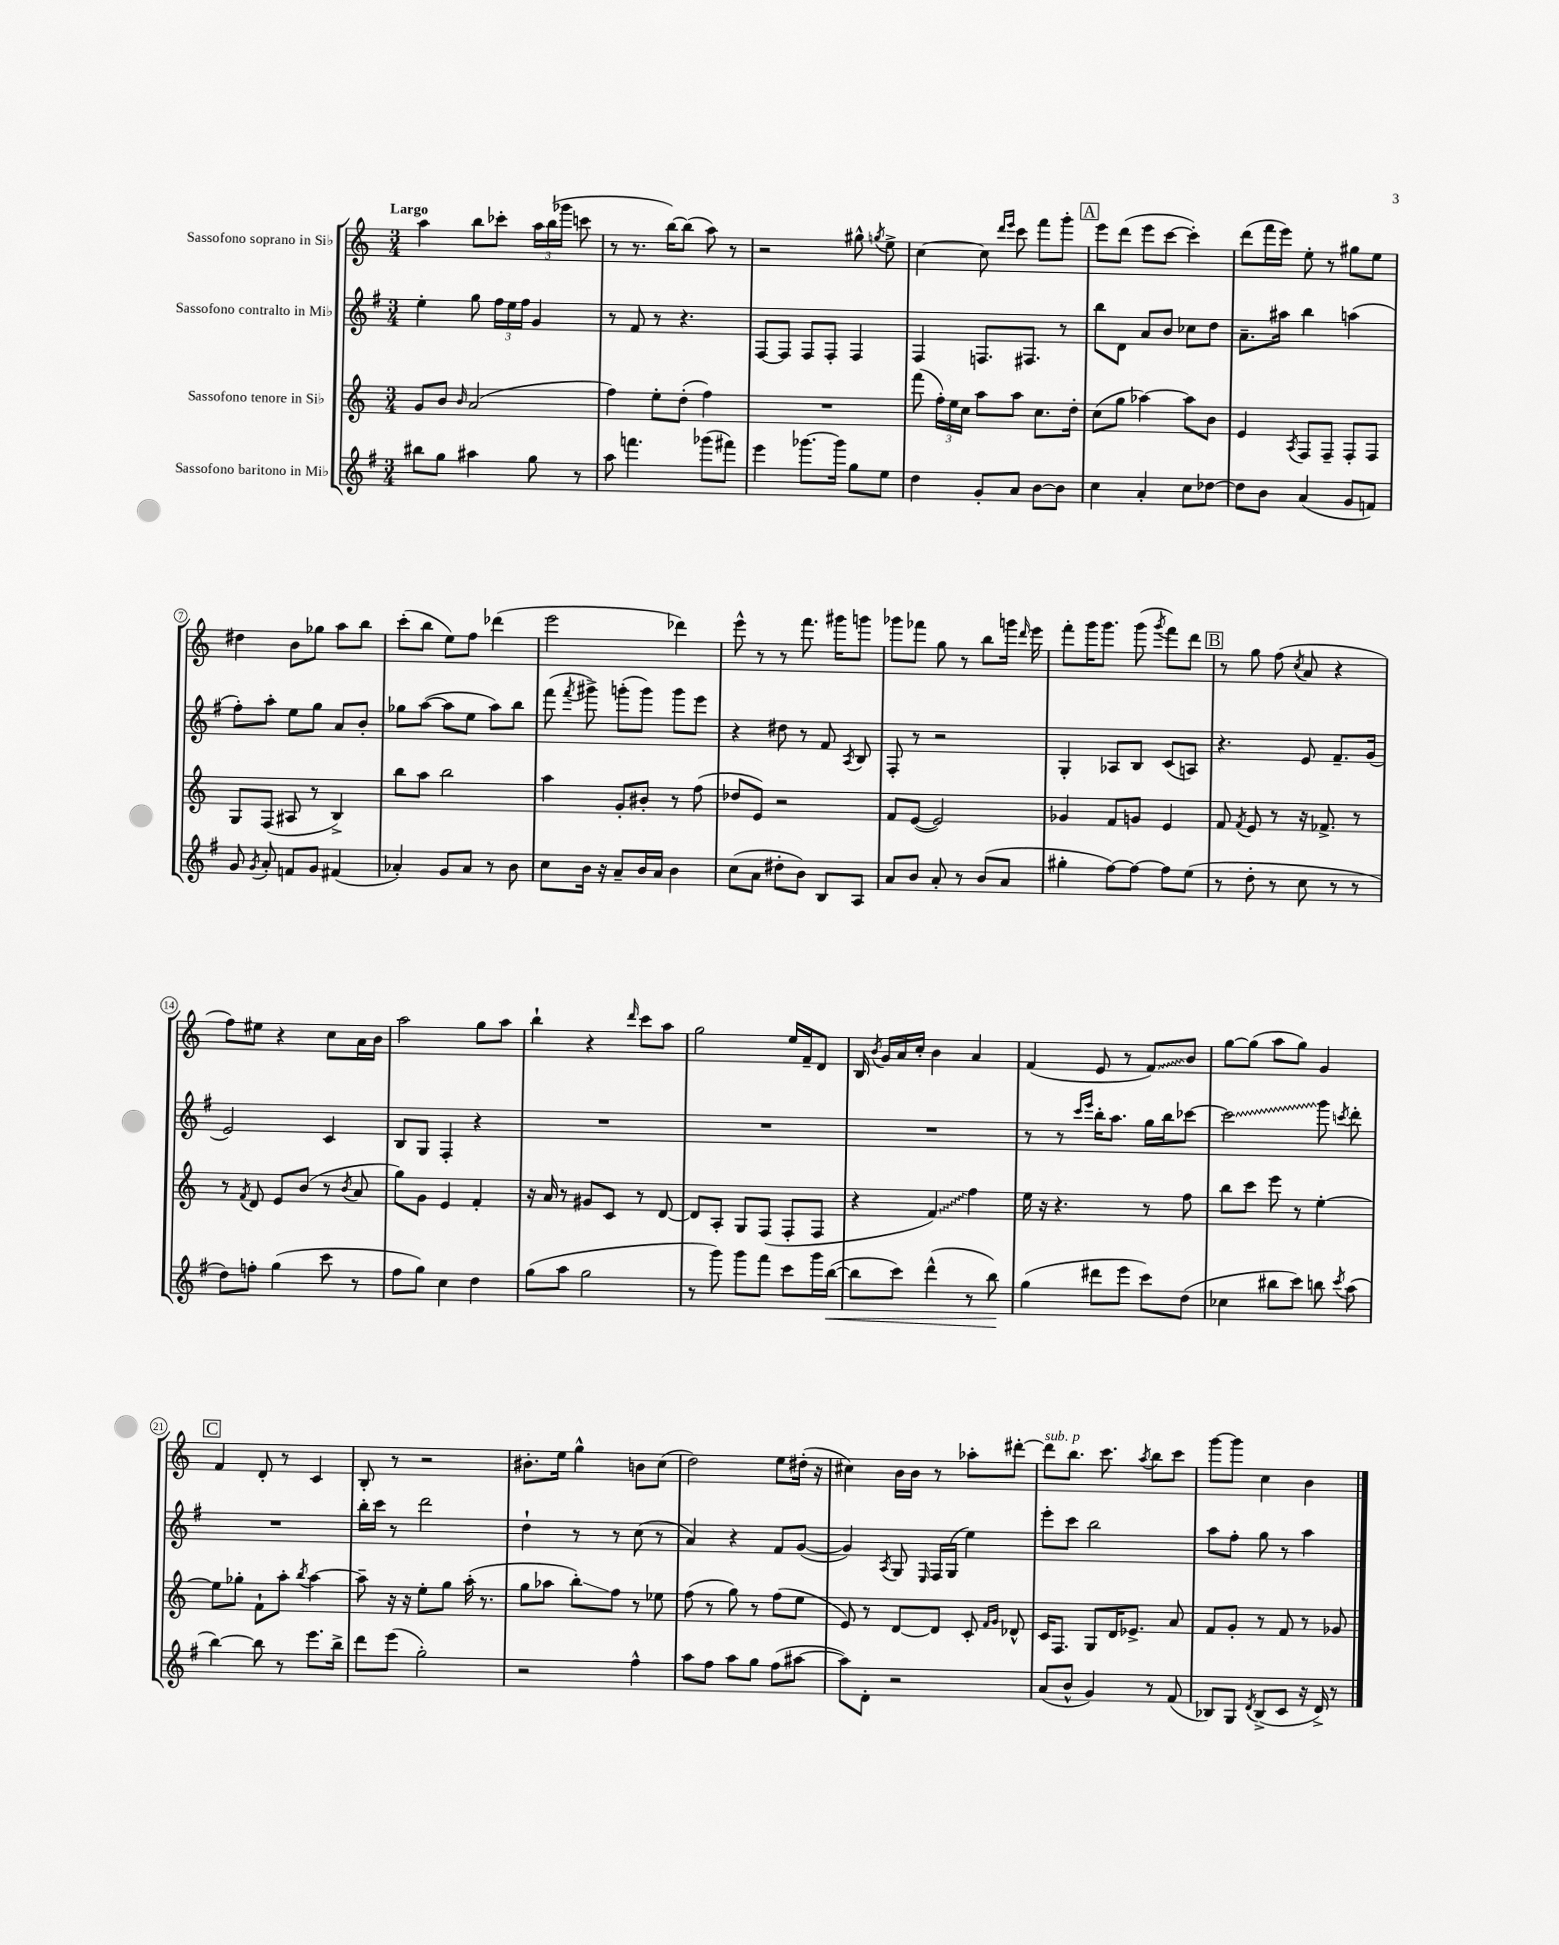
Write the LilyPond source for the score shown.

<<
\new StaffGroup <<
\new Staff = "s0" \with { instrumentName = "Sassofono soprano in Sib" } {
    \clef treble \key c \major \numericTimeSignature \time 3/4 \tempo "Largo"
    \autoBeamOff a''4 b''8[ ces'''8]-. \tuplet 3/2 { a''16[ b''16( ges'''16] } c'''8 |
    r8 r8. b''16[~) b''8]( a''8) r8 |
    r2 gis''8-^ \acciaccatura { g''8 } e''8-> |
    c''4~ c''8 \grace { d'''16[ e'''16] } c'''8 f'''8[ g'''8]-. |
    \mark \markup { \box "A" } e'''8[ d'''8]( e'''8[ c'''8]~ c'''4-.) |
    d'''8[( f'''16 e'''16]) e''8-. r8 gis''8[ e''8] |
    dis''4 b'8[ ges''8] a''8[ b''8] |
    c'''8[-.( b''8] e''8[) f''8] des'''4( |
    e'''2 des'''4) |
    e'''8-^ r8 r8 f'''8. gis'''16[ g'''8] |
    ges'''8[ fes'''8] g''8 r8 b''8[ g'''16] \grace { d'''16 } e'''16 |
    f'''8[-. g'''16 g'''8.] g'''8( \acciaccatura { g'''8 } f'''8[) d'''8] |
    \mark \markup { \box "B" } r8 g''8 f''8( \acciaccatura { c''8 } a'8 r4 |
    f''8[) eis''8] r4 c''8[ a'16 b'16] |
    a''2 g''8[ a''8] |
    b''4-! r4 \grace { d'''16 } c'''8[ a''8] |
    g''2 e''16[ f'16-- d'8] |
    b16 \acciaccatura { b'8 } g'16[ a'16 c''16]-. b'4 a'4 |
    f'4( e'8 r8 \once \override Glissando.style = #'zigzag f'8[\glissando) b'8] |
    g''8[~ g''8]( a''8[ g''8]) g'4 |
    \mark \markup { \box "C" } f'4 d'8-. r8 c'4 |
    b8-. r8 r2 |
    bis'8.[-. e''16] g''4-^ b'8[ c''8]( |
    d''2) e''8[ dis''16]-.( r16 |
    cis''4) b'16[ b'16] r8 aes''8[-. dis'''8]~-. |
    dis'''8[^\markup { \italic "sub. p" } b''8.] c'''8. \acciaccatura { a''8 } b''8[ c'''8] |
    g'''8[~ g'''8] c''4 b'4 \bar "|." |
}
\new Staff = "s1" \with { instrumentName = "Sassofono contralto in Mib" } {
    \clef treble \key g \major \numericTimeSignature \time 3/4
    \autoBeamOff e''4-. g''8 \tuplet 3/2 { fis''16[ e''16 fis''16] } g'4 |
    r8 fis'8 r8 r4. |
    fis8[~ fis8] fis8[ fis8]-. fis4 |
    fis4 f8.[ fis8.] r8 |
    \mark \markup { \box "A" } b''8[ d'8] a'8[ b'8] ces''8[ d''8] |
    a'8.[-- ais''16] b''4 a''4( |
    fis''8[-.) a''8]-. e''8[ g''8] a'8[ b'8]-. |
    ges''8[ a''8]~( a''8[ e''8] a''8[) b''8] |
    fis'''8( \acciaccatura { fis'''8 } gis'''8->) g'''8[-.( g'''8]) g'''8[ e'''8] |
    r4 dis''8 r8 fis'8 \acciaccatura { a8 } b8 |
    fis8-. r8 r2 |
    g4-. aes8[ b8] c'8[( a8]) |
    \mark \markup { \box "B" } r4. e'8 fis'8.[-- g'16]( |
    e'2) c'4 |
    b8[ g8] fis4-. r4 |
    R2. |
    R2. |
    R2. |
    r8 r8 \grace { c'''16[ e'''16] } b''16[-. a''8.] g''16[ b''16 ces'''8]~ |
    \once \override Glissando.style = #'zigzag ces'''2\glissando g'''8 \acciaccatura { c'''8 } d'''8-. |
    \mark \markup { \box "C" } R2. |
    b''16[-. c'''16] r8 d'''2 |
    d''4-! r8 r8 c''8( r8 |
    a'4) r4 fis'8[ g'8]~( |
    g'4) \acciaccatura { a8 } g8 \grace { e16 } fis16[ g16]( e''4) |
    e'''8[-. c'''8] b''2 |
    a''8[ fis''8]-. g''8 r8 a''4 \bar "|." |
}
\new Staff = "s2" \with { instrumentName = "Sassofono tenore in Sib" } {
    \clef treble \key c \major \numericTimeSignature \time 3/4
    \autoBeamOff g'8[ b'8] \grace { b'16 } a'2( |
    f''4) e''8[-. d''8]-.( f''4) |
    R2. |
    f'''8( \tuplet 3/2 { f''16[-.) e''16 c''16] } a''8[ a''8] c''8.[ d''16]-. |
    \mark \markup { \box "A" } c''8[( g''8] aes''4~) aes''8[ b'8] |
    e'4 \acciaccatura { a8 } f8[ f8]-- f8[-. f8] |
    g8[ f8]( ais8 r8 b4->) |
    b''8[ a''8] b''2 |
    a''4 g'8[-. bis'8]-. r8 f''8( |
    des''8[ e'8]) r2 |
    f'8[ e'8]~( e'2) |
    ges'4 f'8[ g'8] e'4 |
    \mark \markup { \box "B" } f'8 \acciaccatura { f'8 } e'8 r8 r16 fes'8.-> r8 |
    r8 \acciaccatura { f'8 } d'8 e'8[ b'8]( r8 \acciaccatura { b'8 } a'8 |
    g''8[) g'8] e'4 f'4-. |
    r16 a'16 r8 gis'8[ c'8] r8 d'8~ |
    d'8[ a8]-. g8[ f8]( f8[-. f8] |
    r4 \once \override Glissando.style = #'zigzag f'4\glissando) f''4 |
    e''16 r16 r4. r8 f''8 |
    b''8[ c'''8] e'''8 r8 e''4~-. |
    \mark \markup { \box "C" } e''8[ ges''8]-. f'8[-! a''8]-. \acciaccatura { b''8 } a''4~ |
    a''8-- r16 r16 e''8[-. g''8] a''16-.( r8. |
    g''8[ aes''8] b''8[-.\glissando) f''8] r8 ees''8 |
    f''8( r8 g''8) r8 f''8[( e''8] |
    e'8) r8 d'8[~ d'8] c'8-. \grace { f'16[ g'16] } des'8-^ |
    c'16[ f8.] g8[ d'16 ees'8.]-> a'8 |
    f'8[ g'8]-. r8 f'8 r8 ges'8 \bar "|." |
}
\new Staff = "s3" \with { instrumentName = "Sassofono baritono in Mib" } {
    \clef treble \key g \major \numericTimeSignature \time 3/4
    \autoBeamOff bis''8[ g''8] ais''4 g''8 r8 |
    a''8 f'''4. ges'''8[( fis'''8]) |
    e'''4 ges'''8.[~ ges'''16] g''8[ e''8] |
    d''4 g'8[-. a'8] b'8[~ b'8] |
    \mark \markup { \box "A" } c''4 a'4-. c''8[ des''8]~ |
    des''8[ b'8] a'4( g'8[ f'8]) |
    g'8 \acciaccatura { g'8 } a'8-. f'8[ g'8] fis'4( |
    aes'4-.) g'8[ aes'8] r8 b'8 |
    c''8[ b'16] r16 a'8[-- b'16 a'16] b'4 |
    c''8[( a'8] dis''8[-. b'8]) b8[ a8] |
    a'8[ b'8] a'8-. r8 b'8[( a'8] |
    gis''4-. fis''8[~) fis''8]~ fis''8[ e''8]( |
    \mark \markup { \box "B" } r8 d''8-. r8 c''8 r8 r8 |
    d''8[) f''8]-. g''4( c'''8 r8 |
    fis''8[ g''8]) c''4 d''4 |
    g''8[( a''8] g''2 |
    r8 g'''8) g'''8[ fis'''8] c'''8[ g'''16 b''16]~\<( |
    b''8[ c'''8]) d'''4-^( r8 b''8\!) |
    g''4( dis'''8[ e'''8] c'''8[) d''8]( |
    ces''4 bis''8[ c'''8]) b''8 \acciaccatura { c'''8 } a''8( |
    \mark \markup { \box "C" } b''4~) b''8 r8 e'''8.[ b''16]-> |
    d'''8[ e'''8]( g''2-.) |
    r2 fis''4-^ |
    a''8[ fis''8] a''8[ g''8] fis''8[( ais''8]~ |
    ais''8[) d'8]-. r2 |
    a'8[( b'8]-^ g'4) r8 fis'8( |
    bes8[) g8] \acciaccatura { d'8 } bes8[->( c'8] r16 d'16->) r8 \bar "|." |
}
>>
>>
\layout { \context { \Score \override BarNumber.stencil = #(make-stencil-circler 0.1 0.3 ly:text-interface::print) } }
